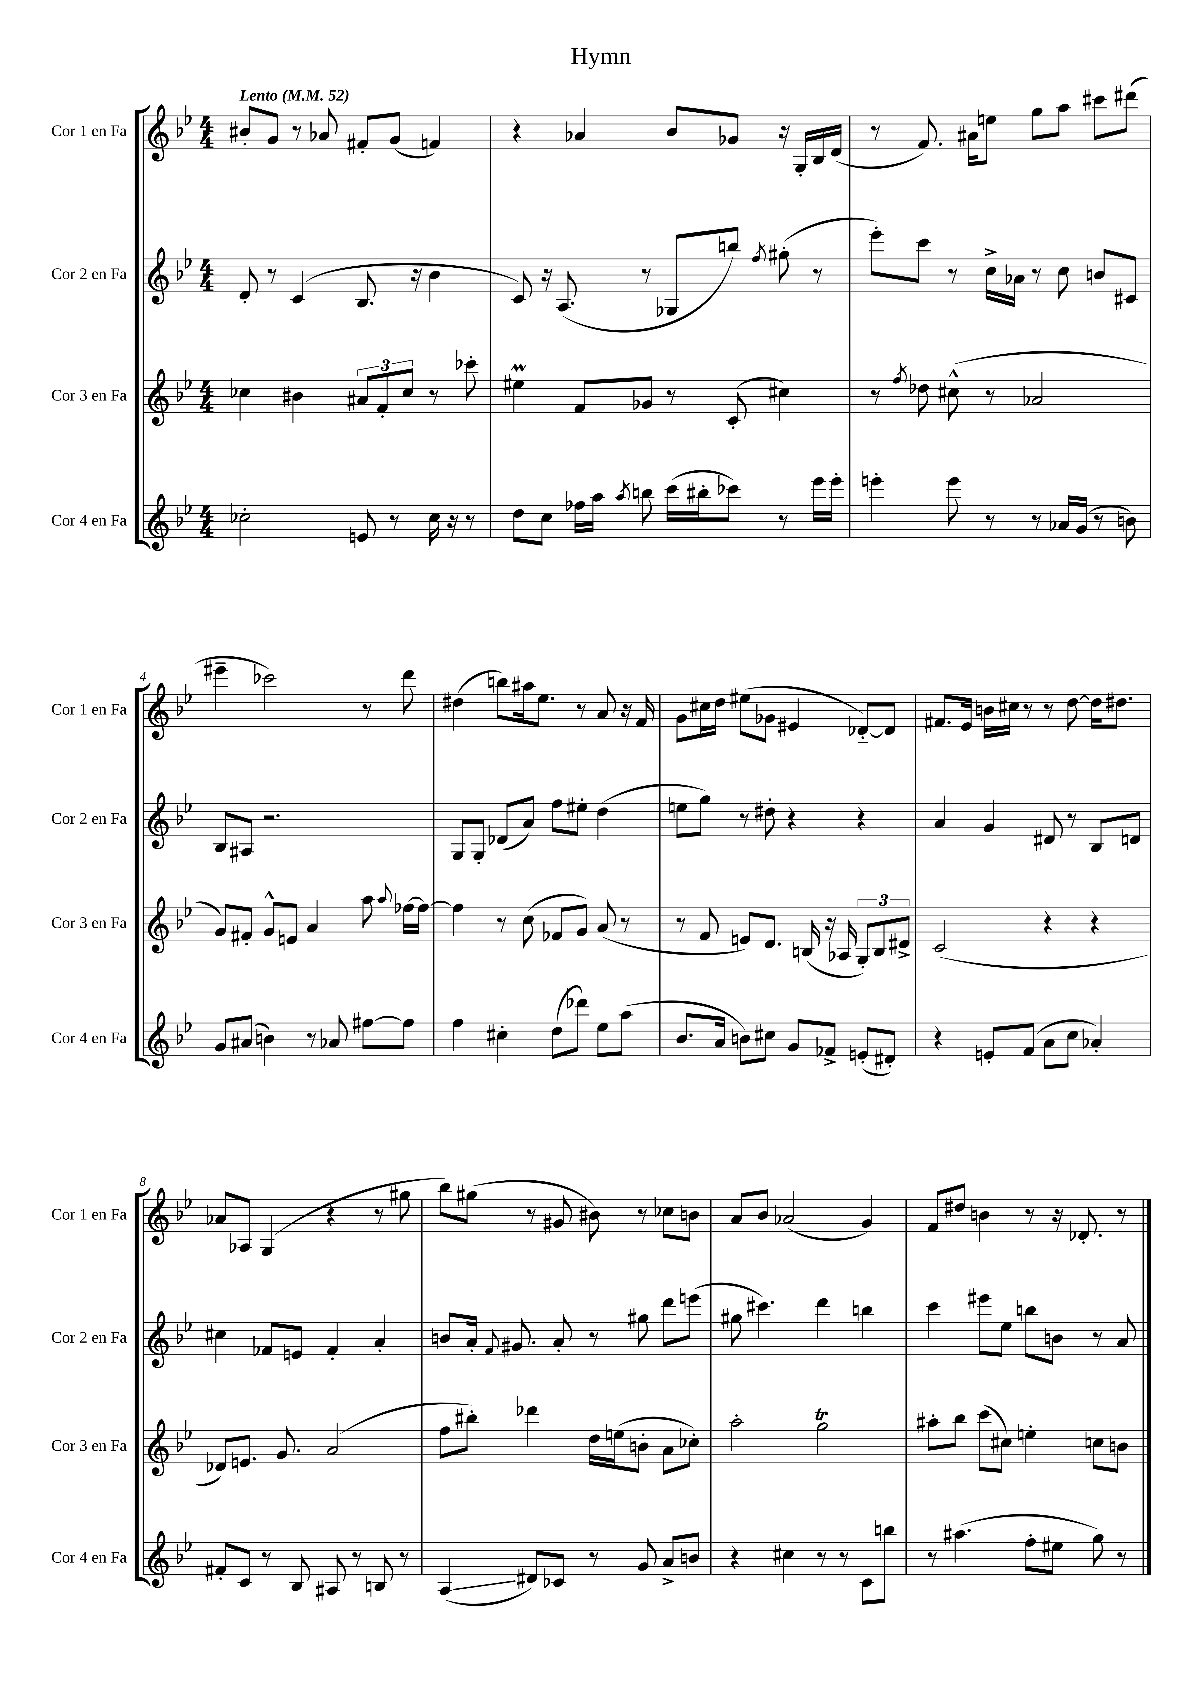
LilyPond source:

\header { title = "Hymn" }
<<
\new StaffGroup <<
\new Staff = "s0" \with { instrumentName = "Cor 1 en Fa" shortInstrumentName = "Cor 1 en Fa" } {
    \clef treble \key bes \major \numericTimeSignature \time 4/4 \tempo "Lento" 4 = 52
    \autoBeamOff bis'8[-. g'8] r8 aes'8 fis'8[-. g'8]( f'4) |
    r4 aes'4 bes'8[ ges'8] r16 g16[-. bes16 d'16]( |
    r8 f'8.) ais'16[ e''8] g''8[ a''8] cis'''8[ dis'''8]( |
    eis'''4-- ces'''2) r8 d'''8 |
    dis''4( b''8[) ais''16 ees''8.] r8 a'8 r16 f'16 |
    g'8[ cis''16 d''16] eis''8[( ges'8] eis'4 des'8[~-_) des'8] |
    fis'8.[ ees'16] b'16[ cis''16] r8 r8 d''8~ d''16[ dis''8.] |
    aes'8[ aes8] g4( r4 r8 gis''8 |
    bes''8[) gis''8]( r8 gis'8 bis'8) r8 ces''8[ b'8] |
    a'8[ bes'8] aes'2( g'4) |
    f'8[ dis''8] b'4 r8 r16 des'8.-. r8 \bar "|." |
}
\new Staff = "s1" \with { instrumentName = "Cor 2 en Fa" shortInstrumentName = "Cor 2 en Fa" } {
    \clef treble \key bes \major \numericTimeSignature \time 4/4
    \autoBeamOff d'8-. r8 c'4( bes8. r16 bes'4 |
    c'8) r16 a8.( r8 ges8[ b''8]) \acciaccatura { f''8 } gis''8-.( r8 |
    ees'''8[-.) c'''8] r8 c''16[-> aes'16] r8 c''8 b'8[ cis'8] |
    bes8[ ais8] r2. |
    g8[ g8]-. des'8[( a'8]) f''8[ eis''8]-. d''4( |
    e''8[ g''8]) r8 dis''8-. r4 r4 |
    a'4 g'4 dis'8 r8 bes8[ d'8] |
    cis''4 fes'8[ e'8] fes'4-. a'4-. |
    b'8[ a'16]-. \appoggiatura { f'8 } gis'8. a'8-. r8 gis''8 d'''8[ e'''8]( |
    gis''8 cis'''4.) d'''4 b''4 |
    c'''4 eis'''8[ ees''8] b''8[ b'8] r8 a'8 \bar "|." |
}
\new Staff = "s2" \with { instrumentName = "Cor 3 en Fa" shortInstrumentName = "Cor 3 en Fa" } {
    \clef treble \key bes \major \numericTimeSignature \time 4/4
    \autoBeamOff ces''4 bis'4 \tuplet 3/2 { ais'8[ f'8-. ces''8] } r8 ces'''8-. |
    eis''4\prall f'8[ ges'8] r8 c'8-.( cis''4) |
    r8 \acciaccatura { f''8 } des''8 cis''8-^( r8 aes'2 |
    g'8[) fis'8]-. g'8[-^ e'8] a'4 a''8 \appoggiatura { a''8 } fes''16[~ fes''16]~ |
    fes''4 r8 c''8( fes'8[ g'8]) a'8( r8 |
    r8 f'8 e'8[) d'8.] b16( r16 aes16 \tuplet 3/2 { g8[-.) b8 dis'8]-> } |
    c'2( r4 r4 |
    des'8[) e'8.] g'8. a'2( |
    f''8[ bis''8]-.) des'''4 d''16[ e''16( b'8]-. a'8[ ces''8]-.) |
    a''2-. g''2\trill |
    ais''8[-. bes''8] c'''8[( cis''8]) e''4-. c''8[ b'8] \bar "|." |
}
\new Staff = "s3" \with { instrumentName = "Cor 4 en Fa" shortInstrumentName = "Cor 4 en Fa" } {
    \clef treble \key bes \major \numericTimeSignature \time 4/4
    \autoBeamOff ces''2-. e'8 r8 ces''16 r16 r8 |
    d''8[ c''8] fes''16[ a''16] \acciaccatura { a''8 } b''8 c'''16[( bis''16-. ces'''8]) r8 ees'''16[ ees'''16]-. |
    e'''4-. e'''8 r8 r8 aes'16[ g'16]( r8 b'8) |
    g'8[ ais'8]( b'4) r8 aes'8 fis''8[~ fis''8] |
    f''4 cis''4-. d''8[( des'''8]) ees''8[ a''8]( |
    bes'8.[ a'16] b'8[) cis''8] g'8[ fes'8]-> e'8[-.( dis'8]-.) |
    r4 e'8[-. f'8]( a'8[ c''8] aes'4-.) |
    fis'8[-. c'8] r8 bes8 ais8 r8 b8 r8 |
    a4\glissando( dis'8[) ces'8] r8 g'8 a'8[-> b'8] |
    r4 cis''4 r8 r8 c'8[ b''8] |
    r8 ais''4.( f''8[-. eis''8] g''8) r8 \bar "|." |
}
>>
>>
